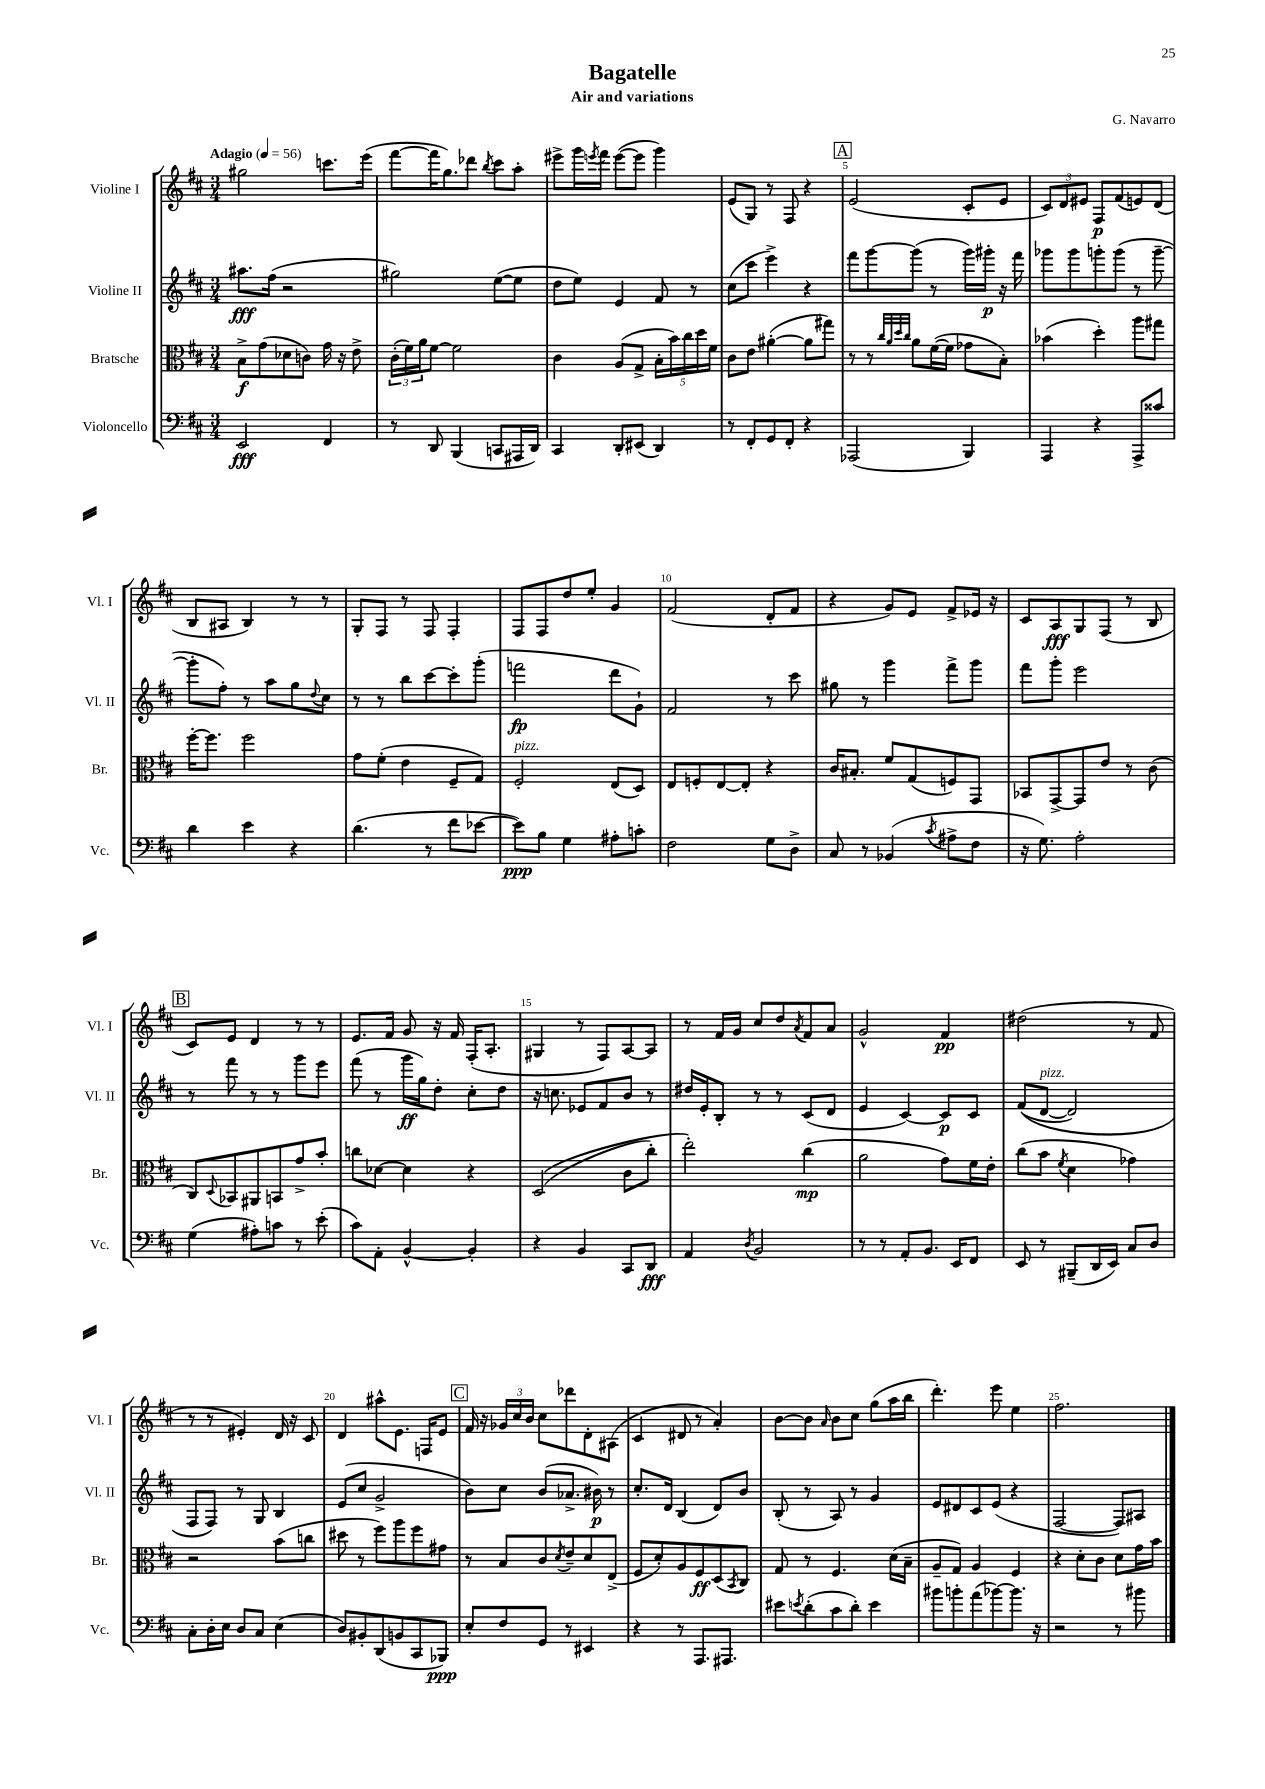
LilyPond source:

\header { title = "Bagatelle" composer = "G. Navarro" subtitle = "Air and variations" }
<<
\new StaffGroup <<
\new Staff = "s0" \with { instrumentName = "Violine I" shortInstrumentName = "Vl. I" } {
    \clef treble \key d \major \numericTimeSignature \time 3/4 \tempo "Adagio" 4 = 56
    gis''2 c'''8. e'''16( |
    fis'''8~ fis'''16 g''8.) des'''8 \acciaccatura { b''8 } cis'''8 a''8-. |
    eis'''8-> g'''16 \acciaccatura { e'''8 } fis'''16 e'''8~( e'''8 g'''4) |
    e'8( g8) r8 fis8 r4 |
    \mark \markup { \box "A" } e'2( cis'8-. e'8 |
    \tuplet 3/2 { cis'8) d'8 eis'8 } fis8\p fis'8( e'8) d'8( |
    b8 ais8 b4) r8 r8 |
    g8-. fis8 r8 fis8 fis4-. |
    fis8 fis8 d''8 e''8-. g'4 |
    fis'2( d'8-. fis'8 |
    r4 g'8) e'8 fis'8-> ees'16 r16 |
    cis'8 a8\fff g8 fis8( r8 b8 |
    \mark \markup { \box "B" } cis'8) e'8 d'4 r8 r8 |
    e'8. fis'16 g'8 r16 fis'16 fis16-.( a8.-. |
    gis4 r8 fis8) a8~ a8 |
    r8 fis'16 g'16 cis''8 d''8 \acciaccatura { a'8 } fis'8 a'8 |
    g'2-^ fis'4\pp |
    dis''2( r8 fis'8 |
    r8 r8 eis'4-.) d'16 r16 cis'8 |
    d'4 ais''8-^ e'8. f16 e'8 |
    \mark \markup { \box "C" } fis'16 r16 \tuplet 3/2 { ges'16 cis''16 b'16 } cis''8 des'''8 d'8-. ais8( |
    cis'4 dis'8 r8 a'4-.) |
    b'8~ b'8 \grace { a'16 } b'8 cis''8 g''8( a''16 b''16 |
    d'''4.-.) e'''8 e''4 |
    fis''2. \bar "|." |
}
\new Staff = "s1" \with { instrumentName = "Violine II" shortInstrumentName = "Vl. II" } {
    \clef treble \key d \major \numericTimeSignature \time 3/4
    ais''8.\fff fis''16( r2 |
    gis''2) e''8~( e''8 |
    d''8 e''8) e'4 fis'8 r8 |
    cis''8( cis'''8 e'''4->) r4 |
    \mark \markup { \box "A" } fis'''8 g'''8~ g'''8( r8 g'''16) gis'''16-.\p r16 fis'''16 |
    ges'''8 ges'''8 g'''8-. g'''8( r8 g'''8~-- |
    g'''8-. fis''8-.) r8 a''8 g''8 \appoggiatura { d''8 } cis''8 |
    r8 r8 b''8 cis'''8~ cis'''8-. g'''8-.( |
    f'''2\fp d'''8 g'8-!) |
    fis'2 r8 cis'''8 |
    gis''8 r8 g'''4 fis'''8-> g'''8 |
    fis'''8 g'''8-. e'''2 |
    \mark \markup { \box "B" } r8 fis'''8 r8 r8 g'''8 e'''8 |
    fis'''8( r8 g'''16\ff g''16) d''8-. cis''8-. d''8 |
    r16 c''8. ees'8 fis'8 b'8 r8 |
    dis''16 e'16-. b8-. r8 r8 cis'8( d'8 |
    e'4 cis'4~) cis'8\p cis'8 |
    fis'8(\( d'8~^\markup { \italic "pizz." } d'2) |
    fis8 fis8\) r8 g8 b4 |
    e'8( cis''8 g'2-> |
    \mark \markup { \box "C" } b'8) cis''8 b'8( aes'8.-> bis'16\p) r8 |
    cis''8.-. d'16 b4( d'8) b'8 |
    b8-.( r8 a8) r8 g'4 |
    e'8 dis'8 cis'8 e'8( r4 |
    fis2~ fis8) ais8 \bar "|." |
}
\new Staff = "s2" \with { instrumentName = "Bratsche" shortInstrumentName = "Br." } {
    \clef alto \key d \major \numericTimeSignature \time 3/4
    b8->\f g'8( des'8 c'8) g'16 r16 e'8-> |
    \tuplet 3/2 { cis'16-.( fis'16) a'16 } fis'8~ fis'2 |
    cis'4 a8( g8-> \tuplet 5/4 { b16-. b'16) cis''16 d''16 fis'16 } |
    cis'8 e'8 ais'4~-.( ais'8 gis''8) |
    \mark \markup { \box "A" } r8 r8 \grace { cis''32 a'32 d''32 cis''32 } a'8 fis'16~( fis'16 ges'8 b8-.) |
    bes'4( d''4-.) a''8 gis''8 |
    fis''16~-. fis''8. fis''2 |
    g'8 fis'8-.( e'4 fis8-- g8) |
    fis2-.^\markup { \italic "pizz." } e8( d8) |
    e8 f8-. e8~ e8-. r4 |
    cis'16 bis8.-. fis'8 g8( f8) g,8 |
    bes,8 g,8~-> g,8 e'8 r8 cis'8( |
    \mark \markup { \box "B" } cis8) \appoggiatura { d8 } bes,8 ais,8 b,8 g'8-> b'8-. |
    c''8 des'8~ des'4 r4 |
    d2(\( cis'8 cis''8-.) |
    e''2-.\) cis''4\mp( |
    a'2 g'8) fis'16 e'16-. |
    cis''8( b'8 \acciaccatura { fis'8 } d'4 ges'4) |
    r2 b'8( c''8 |
    dis''8 r8 fis''8) a''8 fis''8 gis'8 |
    \mark \markup { \box "C" } r8 b8 cis'8 \acciaccatura { d'8 } e'8-- d'8 e8->( |
    fis8 d'8-.) a8 fis8\ff d8( \acciaccatura { b,8 } cis8) |
    g8 r8 fis4. d'16( b16-- |
    a8-- g8) a4 fis4 |
    r4 d'8-. cis'8 d'8 g'16 b'16 \bar "|." |
}
\new Staff = "s3" \with { instrumentName = "Violoncello" shortInstrumentName = "Vc." } {
    \clef bass \key d \major \numericTimeSignature \time 3/4
    e,2\fff fis,4 |
    r8 d,8 b,,4( c,8 ais,,16 d,16) |
    cis,4 d,8-. eis,8( d,4) |
    r8 fis,8-. g,8 fis,8-. r4 |
    \mark \markup { \box "A" } aes,,2( b,,4) |
    a,,4 r4 a,,8-> cisis'8 |
    d'4 e'4 r4 |
    d'4.( r8 fis'8 ees'8~ |
    ees'8\ppp) b8 g4 ais8-. c'8-. |
    fis2 g8 d8-> |
    cis8 r8 bes,4( \acciaccatura { cis'8 } ais8-> fis8 |
    r16 g8.) a2-. |
    \mark \markup { \box "B" } g4( ais8-.) c'8 r8 e'8-.( |
    cis'8) a,8-. b,4~-^ b,4-. |
    r4 b,4 cis,8 d,8\fff |
    a,4 \acciaccatura { d8 } b,2 |
    r8 r8 a,8-. b,8. e,16 fis,8 |
    e,8 r8 bis,,8--( d,16 e,16) cis8 d8 |
    cis8-. d16-. e16 d8 cis8 e4( |
    d8) bis,8-. d,8( b,8 cis,8 bes,,8\ppp) |
    \mark \markup { \box "C" } e8-. fis8 g,8 r8 eis,4 |
    r4 r8 a,,8. ais,,8. |
    eis'8 \acciaccatura { e'8 } d'8-.( cis'8 d'8-.) e'4 |
    bis'8 b'8-. a'8( bes'8~) bes'8. r16 |
    r2 r8 bis'8 \bar "|." |
}
>>
>>
\layout { \context { \Score \override BarNumber.break-visibility = ##(#f #t #t) barNumberVisibility = #(every-nth-bar-number-visible 5) } }
